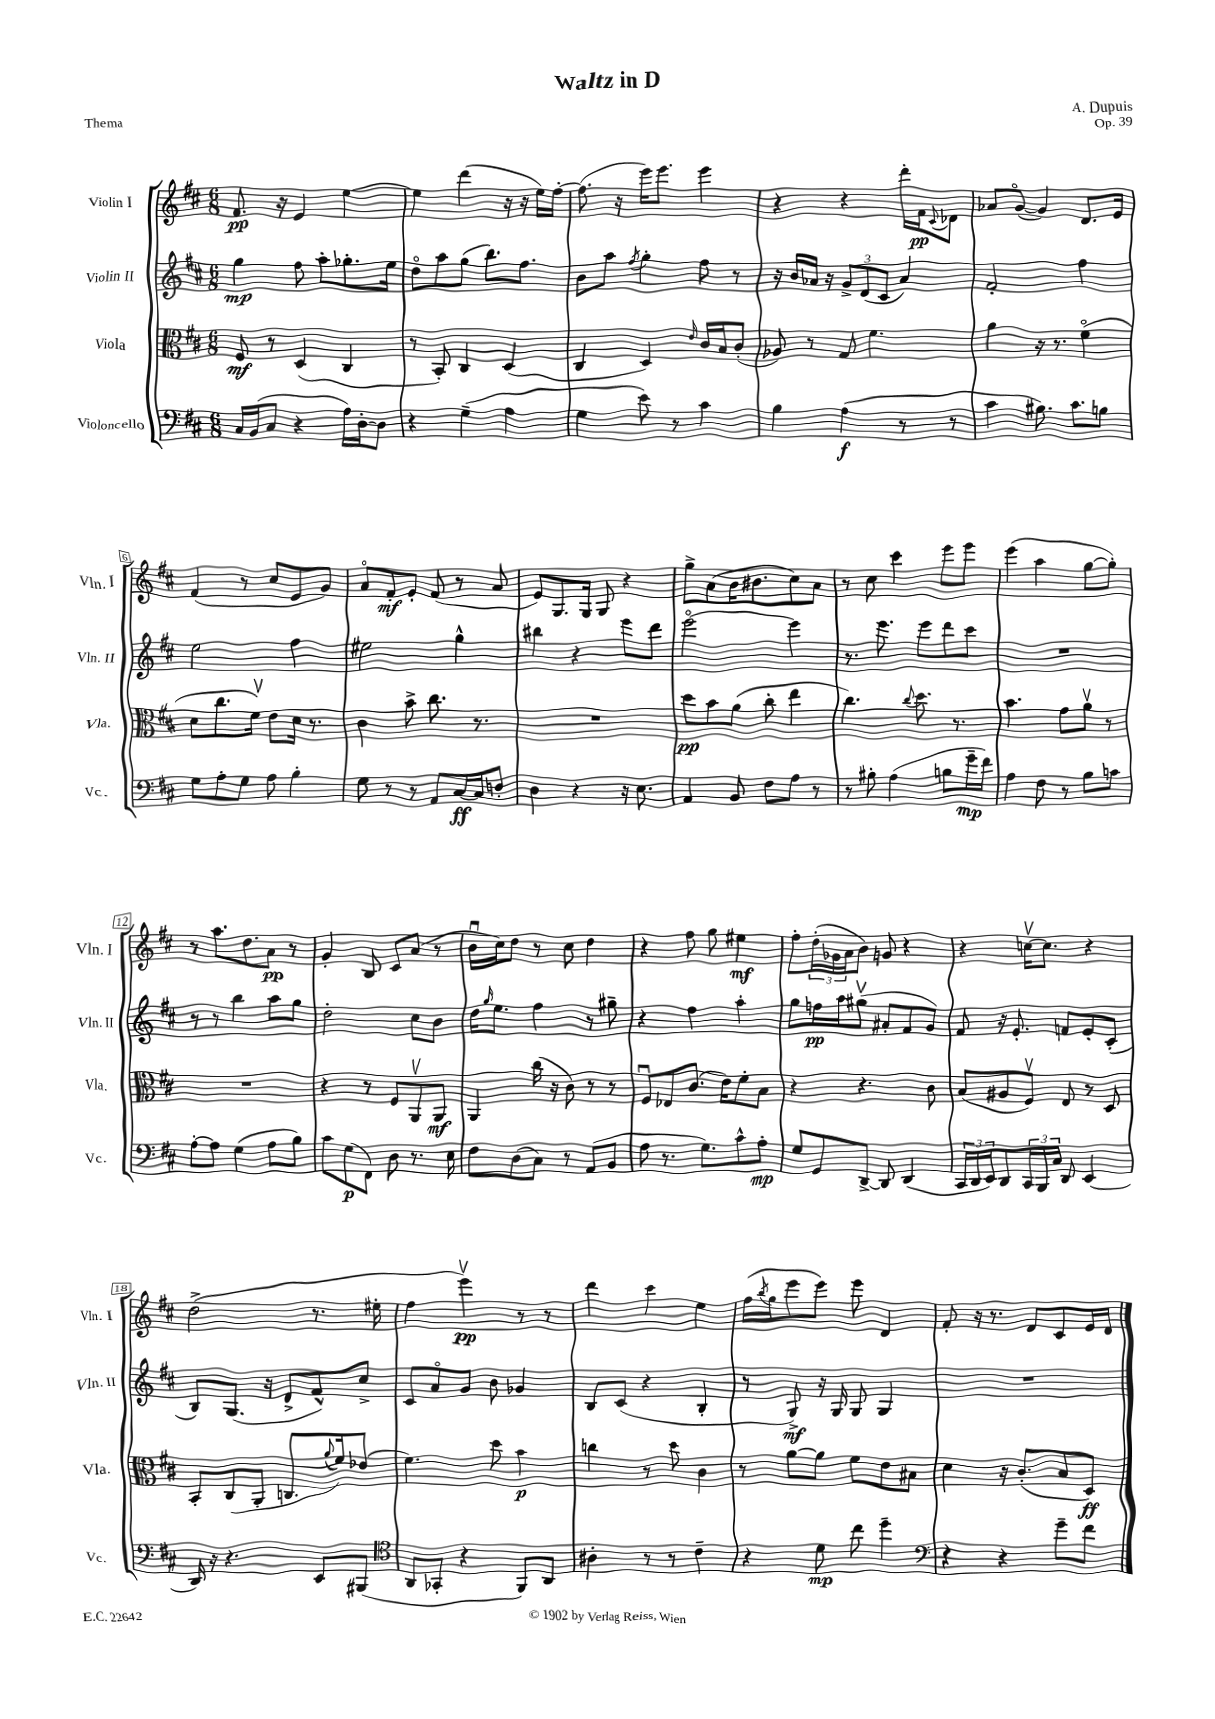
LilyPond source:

\header { title = "Waltz in D" composer = "A. Dupuis" opus = "Op. 39" piece = "Thema" }
<<
\new StaffGroup <<
\new Staff = "s0" \with { instrumentName = "Violin I" shortInstrumentName = "Vln. I" } {
    \clef treble \key d \major \numericTimeSignature \time 6/8
    fis'8.\pp r16 e'4 e''4~ |
    e''4 d'''4( r16 r16 e''16) fis''16~-. |
    fis''8.( r16 e'''16) e'''8. e'''4 |
    r4 r4 d'''16-. fis'16\pp \appoggiatura { cis'8 } des'8 |
    aes'8 g'8~\flageolet( g'4) d'8. e'16 |
    fis'4( r8 cis''8 e'8 g'8) |
    a'8\flageolet fis'8-.\mf e'8-. fis'8( r8 a'8 |
    e'8) g8. g16 g8 r4 |
    g''8-> a'8( b'16 bis'8. cis''8) a'8 |
    r8 cis''8 cis'''4 e'''8 e'''8 |
    e'''4( a''4 g''8~ g''8-.) |
    r8 a''8. d''8. a'8\pp r8 |
    g'4-. b8 cis'8 a'8( r8 |
    b'16\downbow cis''16) d''8 r8 cis''8 d''4 |
    r4 fis''8 g''8 eis''4\mf |
    fis''8-. \tuplet 3/2 { d''16-.( ges'16 a'16 } b'8) g'8 r4 |
    r4 c''16~\upbow c''8. r4 |
    d''2->( r8. eis''16-. |
    fis''4 e'''4\upbow\pp) r8 r8 |
    d'''4 cis'''4 e''4 |
    fis''16( \acciaccatura { b''8 } g''16 e'''8 e'''8) e'''8 d'4 |
    fis'8-. r16 r8. d'8 cis'8 e'16 d'16 \bar "|." |
}
\new Staff = "s1" \with { instrumentName = "Violin II" shortInstrumentName = "Vln. II" } {
    \clef treble \key d \major \numericTimeSignature \time 6/8
    g''4\mp fis''8 a''8-. ges''8.-. e''16 |
    d''8\flageolet a''8 g''8( b''8.) fis''8. |
    b'8 a''8 \acciaccatura { fis''8 } g''4-. fis''8 r8 |
    r16 b'16 aes'16 r16 \tuplet 3/2 { g'8-> d'8( cis'8 } aes'4) |
    fis'2-. fis''4 |
    e''2 fis''4 |
    eis''2 g''4-^ |
    bis''4 r4 e'''8 d'''8 |
    e'''2~\flageolet e'''4 |
    r8. e'''8. e'''8 d'''8 cis'''8 |
    R2. |
    r8 r8 b''4 a''8 g''8 |
    d''2-. cis''8 b'8 |
    d''16 \grace { g''16 } e''8. fis''4 r8 gis''8-- |
    r4 fis''4 a''4-. |
    g''8 f''16\pp a''16 gis''8\upbow( ais'8-. fis'8 g'8) |
    fis'8 r16 e'8.-. f'8 e'8-. cis'8-.( |
    b8) g8.( r16 d'8-> fis'8-^) cis''8-> |
    cis'8 a'8\flageolet g'8 b'8 ges'4 |
    b8 cis'8( r4 b4-. |
    r8 g8->\mf) r16 g16 g8 g4 |
    R2. \bar "|." |
}
\new Staff = "s2" \with { instrumentName = "Viola" shortInstrumentName = "Vla." } {
    \clef alto \key d \major \numericTimeSignature \time 6/8
    fis8\mf r8 d4( cis4 |
    r8 b,8-.) cis4 d4( |
    cis4 d4) \grace { e'16 } cis'16 b16 cis'8-.( |
    aes8) r8 g8 fis'4. |
    a'4 r16 r8. fis'4\flageolet( |
    d'8 cis''8. fis'16\upbow) e'8 d'16 r8. |
    cis'4 b'8-> cis''8. r8. |
    R2. |
    d''8\pp b'8 a'8( cis''8-. e''4 |
    cis''4.) \appoggiatura { cis''8 } d''8. r8. |
    b'4. g'8 a'8\upbow r8 |
    R2. |
    r4 r8 fis8 a,8\upbow a,8\mf |
    a,4 cis''16( r16 cis'8) r8 r8 |
    fis8\downbow ees8 cis'8.( e'16) fis'8-. b8 |
    r4 r4. cis'8 |
    b8( ais8 fis8\upbow) e8 r8 d8 |
    b,8-. cis8( a,8-. c8. \appoggiatura { a'8 } fis'16) ees'8( |
    fis'4.) d''8 b'4\p |
    c''4 r8 d''8 cis'4 |
    r8 a'8~ a'8 fis'8 e'8 bis8 |
    d'4 r16 cis'8.-.( b8 d8\ff) \bar "|." |
}
\new Staff = "s3" \with { instrumentName = "Violoncello" shortInstrumentName = "Vc." } {
    \clef bass \key d \major \numericTimeSignature \time 6/8
    cis16 b,16( cis8 r4 a16) d16~-. d8 |
    r4 g4--( a4 |
    g4 e'8) r8 cis'4 |
    b4 a4\f( r8 r8 |
    cis'4 bis8.) cis'8. b8 |
    g8 a8-. g8 a8 b4-. |
    g8 r8 r8 a,8 cis16~\ff cis16 f8-. |
    d4 r4 r16 e8. |
    a,4 b,8 fis8 a8 r8 |
    r8 bis8-. a4( b8 g'16--\mp fis'16) |
    a4 fis8 r8 b8 c'8 |
    a8~-. a8 g4( a8 b8) |
    cis'8 g8\p( fis,8) d8 r8. e16 |
    fis8 d8( cis8) r8 a,8( b,8 |
    a8 r8. g8.) cis'8-^ a8-.\mp |
    g8 g,8 d,8~-> d,8 d,4( |
    \tuplet 3/2 { cis,16 d,16 e,16) } d,8 \tuplet 3/2 { cis,16 b,,16 cis16 } d,8 e,4( |
    d,16) r16 r4. e,8 bis,,8( |
    \clef tenor a,8 ges,8-. r4 fis,8) a,8 |
    ais4-. r8 r8 cis'4-- |
    r4 d'8\mp cis''8 d''4-- |
    \clef bass r4 r4 g'8-- fis'8 \bar "|." |
}
>>
>>
\layout { \context { \Score \override BarNumber.stencil = #(make-stencil-boxer 0.1 0.3 ly:text-interface::print) } }
